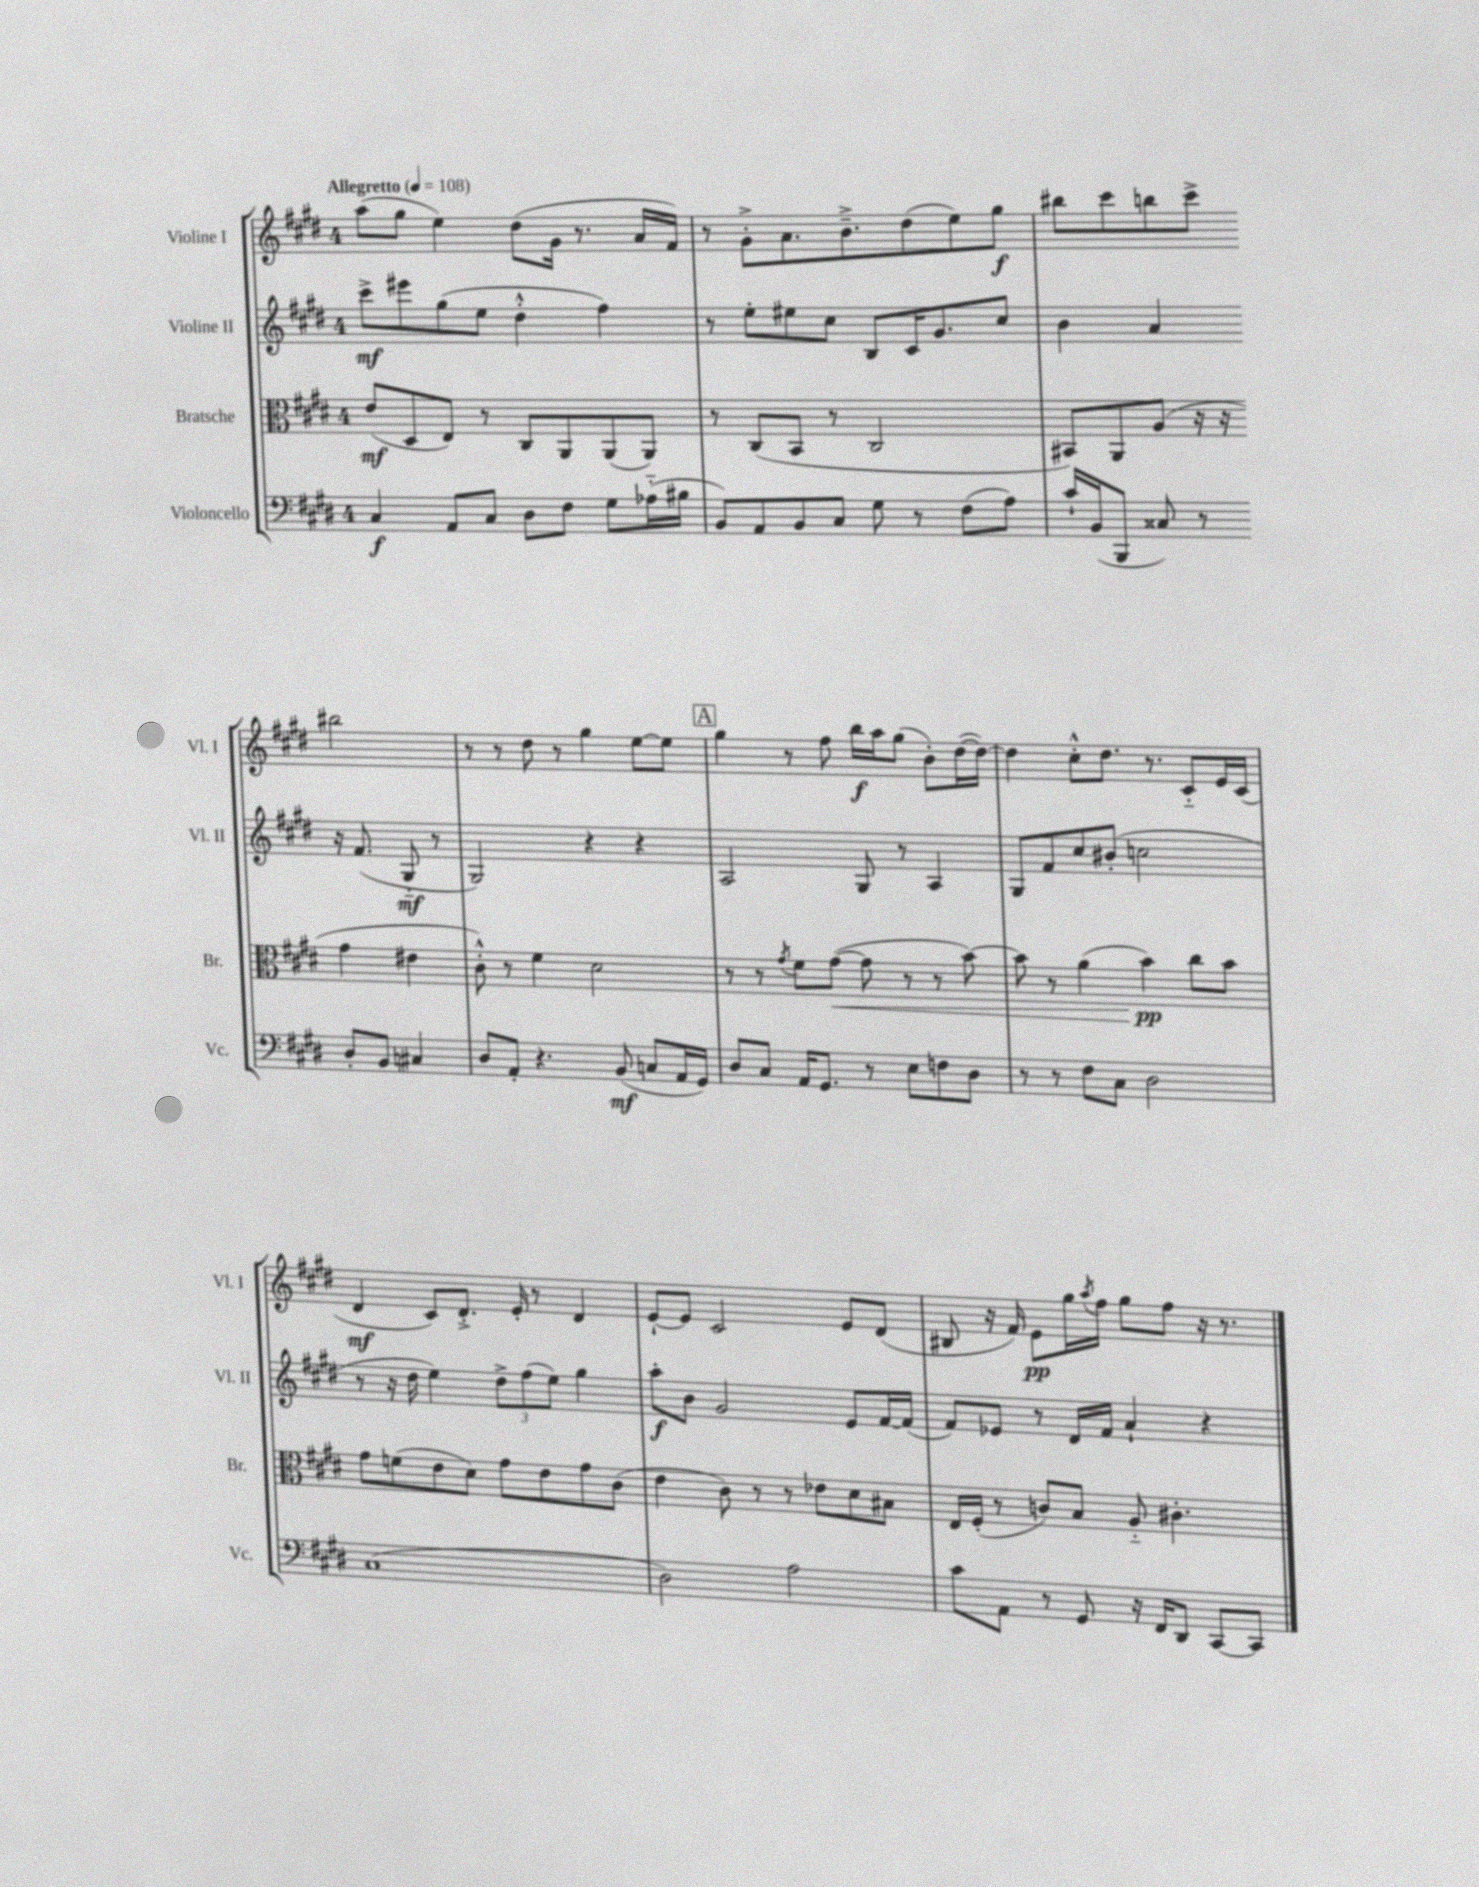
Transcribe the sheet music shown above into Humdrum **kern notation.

**kern	**dynam	**kern	**dynam	**kern	**dynam	**kern	**dynam
*part4	*part4	*part3	*part3	*part2	*part2	*part1	*part1
*staff4	*staff4	*staff3	*staff3	*staff2	*staff2	*staff1	*staff1
*I"Violoncello	*	*I"Bratsche	*	*I"Violine II	*	*I"Violine I	*
*I'Vc.	*	*I'Br.	*	*I'Vl. II	*	*I'Vl. I	*
*clefF4	*	*clefC3	*	*clefG2	*	*clefG2	*
*k[f#c#g#d#]	*	*k[f#c#g#d#]	*	*k[f#c#g#d#]	*	*k[f#c#g#d#]	*
*M4/4	*	*M4/4	*	*M4/4	*	*M4/4	*
*MM108	*	*MM108	*	*MM108	*	*MM108	*
=1	=1	=1	=1	=1	=1	=1	=1
!	!	!	!	!	!	!LO:TX:a:B:t=Allegretto	!
4C#/	f	(8e/L	mf	8ccc#^\L	mf	(8aa\L	.
.	.	8D#/	.	8eee#X\	.	8gg#\J	.
8AA/L	.	8E/J)	.	(8gg#\	.	4ee\)	.
8C#/J	.	8r	.	8ee\J	.	.	.
8D#\L	.	8C#/L	.	4dd#'^^\	.	(8dd#\L	.
8F#\J	.	8AA/	.	.	.	16g#\Jk	.
.	.	.	.	.	.	8.r	.
8G#\L	.	(8AA/	.	4ff#\)	.	.	.
(16A-X\L	.	8AA/J)	.	.	.	16a/LL	.
16B#X\JJ	.	.	.	.	.	16f#/JJ)	.
=2	=2	=2	=2	=2	=2	=2	=2
8BB/L)	.	8r	.	8r	.	8r	.
8AA/	.	(8C#/L	.	8ee'\L	.	8g#'^\L	.
8BB/	.	8BB/J	.	8ee#X\	.	8.a\	.
8C#/J	.	8r	.	8cc#\J	.	.	.
.	.	.	.	.	.	8.b~^\	.
8G#\	.	2C#/	.	8B/L	.	.	.
8r	.	.	.	16c#/K	.	(8dd#\	.
.	.	.	.	8.g#/	.	.	.
(8F#\L	.	.	.	.	.	8ee\)	.
8A\J)	.	.	.	8cc#/J	.	8gg#\J	f
=3	=3	=3	=3	=3	=3	=3	=3
16c#`/LL	.	8BB#X/L)	.	4b\	.	8bb#X\L	.
(16BB/J	.	.	.	.	.	.	.
8BBB/J	.	8AA/	.	.	.	8ccc#\	.
8C##X/)	.	(8A/J	.	4a/	.	8bbn\	.
8r	.	16r	.	.	.	8ccc#^\J	.
.	.	16r	.	.	.	.	.
8D#'/L	.	4g#\	.	16r	.	2bb#X\	.
.	.	.	.	(8.f#/	.	.	.
8BB/J	.	.	.	.	.	.	.
4C#X/	.	4e#X\	.	8G#/	mf	.	.
.	.	.	.	8r	.	.	.
!!LO:LB:g=z
=4	=4	=4	=4	=4	=4	=4	=4
8D#/L	.	8c#'^^\)	.	2G#/)	.	8r	.
8AA'/J	.	8r	.	.	.	8r	.
4.r	.	4f#\	.	.	.	8dd#\	.
.	.	.	.	.	.	8r	.
.	.	2d#\	.	4r	.	4gg#\	.
(8BB/	mf	.	.	.	.	.	.
8Cn/L	.	.	.	4r	.	[8ee\L	.
16AA/L	.	.	.	.	.	8ee\J]	.
16GG#/JJ)	.	.	.	.	.	.	.
!!LO:REH:place=s1:t=A
=5	=5	=5	=5	=5	=5	=5	=5
8D#/L	.	8r	.	2A/	.	4gg#\	.
8C#/J	.	8r	.	.	.	.	.
.	.	8qg#/	.	.	.	.	.
16AA/KL	.	8f#\L	.	.	.	8r	.
8.GG#/J	.	.	.	.	.	.	.
!	!	!	!LO:HP:b	!	!	!	!
.	.	([8g#\J	<	.	.	8ff#\	.
8r	.	8g#\]	.	8G#/	.	16bb\LL	f
.	.	.	.	.	.	16aa\J	.
8E\L	.	8r	.	8r	.	(8gg#\J	.
8Fn\	.	8r	.	4A/	.	8b'\L)	.
8D#\J	.	[8b\)	.	.	.	([16dd#\L	.
.	.	.	.	.	.	16dd#\JJ_)	.
=6	=6	=6	=6	=6	=6	=6	=6
8r	.	8b\]	.	8G#/L	.	4dd#\]	.
8r	.	8r	.	8f#/	.	.	.
8F#\L	.	(4a\	.	8cc#/	.	8cc#'^^\L	.
8C#\J	.	.	.	(8b#X'/J	.	8.dd#\J	.
2D#\	.	4b\)	pp	2ccn\	.	.	.
.	.	.	.	.	.	8.r	.
.	.	8cc#\L	[	.	.	8c#/L	.
.	.	8b\J	.	.	.	16e/L	.
.	.	.	.	.	.	(16c#/JJ	.
!!LO:LB:g=z
=7	=7	=7	=7	=7	=7	=7	=7
(1C#	.	8g#\L	.	8r	.	4d#/	mf
.	.	(8fn\	.	16r	.	.	.
.	.	.	.	16dd#\	.	.	.
.	.	8e\	.	4ee\)	.	8c#/L)	.
.	.	8d#\J)	.	.	.	8.d#'^/J	.
.	.	8g#\L	.	12dd#^\L	.	.	.
.	.	.	.	.	.	16e'/	.
.	.	.	.	(12ff#\	.	.	.
.	.	8e\	.	.	.	8r	.
.	.	.	.	12ee\J)	.	.	.
.	.	8g#\	.	4gg#\	.	4d#/	.
.	.	(8c#\J	.	.	.	.	.
=8	=8	=8	=8	=8	=8	=8	=8
2D#\)	.	4e\	.	8aa'\L	f	[8e`/L	.
.	.	.	.	8b\J	.	8e/J]	.
.	.	8c#\)	.	2g#/	.	2c#/	.
.	.	8r	.	.	.	.	.
2A\	.	8r	.	.	.	.	.
.	.	8e-X\L	.	.	.	.	.
.	.	8d#\	.	8e/L	.	8e/L	.
.	.	8B#X\J	.	[16f#/L	.	(8d#/J	.
.	.	.	.	(16f#/JJ]	.	.	.
=9	=9	=9	=9	=9	=9	=9	=9
8c#\L	.	16E/LL	.	8f#/L)	.	8B#X/	.
.	.	(16F#'/JJ	.	.	.	.	.
8AA\J	.	8r	.	8e-X/J	.	16r	.
.	.	.	.	.	.	16f#/)	.
8r	.	8cn/L)	.	8r	.	8e\L	pp
8GG#/	.	8B/J	.	16d#/LL	.	16gg#\L	.
.	.	.	.	.	.	8qaa/	.
.	.	.	.	16f#/JJ	.	16ff#\JJ	.
16r	.	8A/	.	4a`/	.	8gg#\L	.
16FF#/KL	.	.	.	.	.	.	.
8DD#/J	.	4.c#X'\	.	.	.	8ff#\J	.
[8CC#/L	.	.	.	4r	.	16r	.
.	.	.	.	.	.	8.r	.
8CC#/J]	.	.	.	.	.	.	.
==	==	==	==	==	==	==	==
*-	*-	*-	*-	*-	*-	*-	*-
